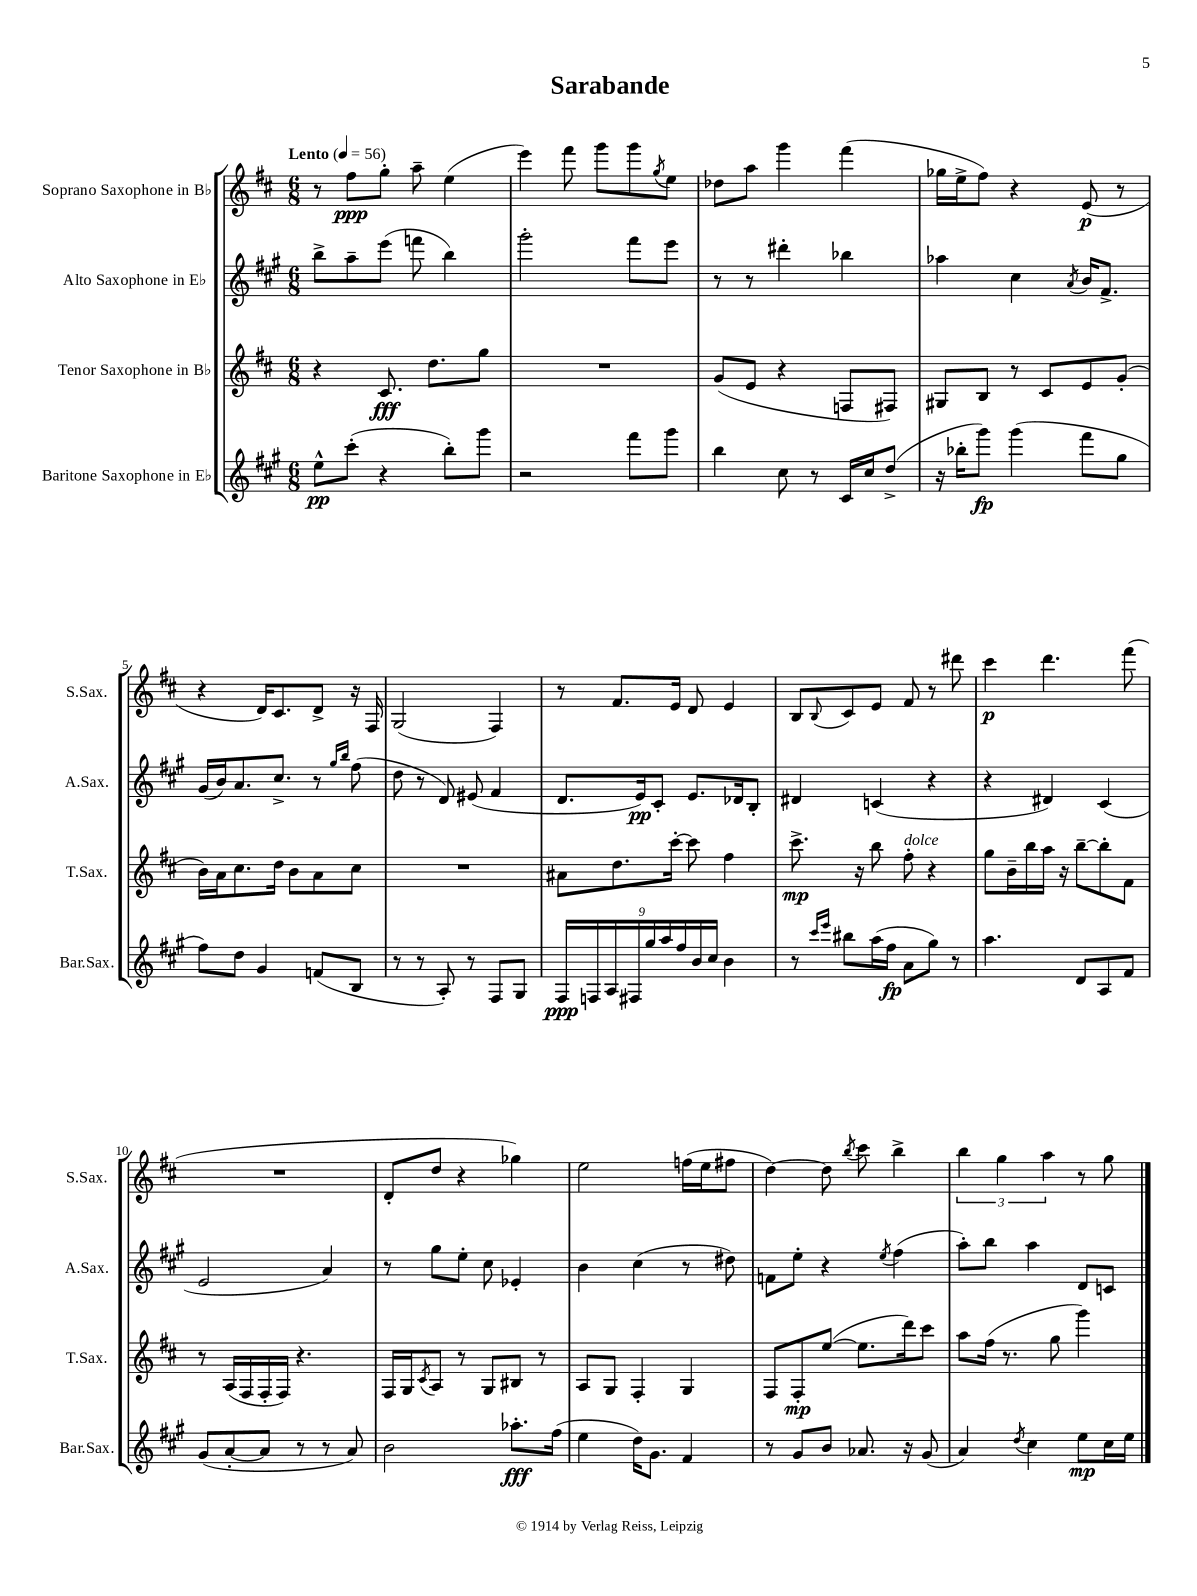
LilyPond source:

\header { title = "Sarabande" }
<<
\new StaffGroup <<
\new Staff = "s0" \with { instrumentName = "Soprano Saxophone in Bb" shortInstrumentName = "S.Sax." } {
    \clef treble \key d \major \numericTimeSignature \time 6/8 \tempo "Lento" 4 = 56
    r8 fis''8\ppp g''8-. a''8-- e''4( |
    e'''4) fis'''8 g'''8 g'''8 \acciaccatura { g''8 } e''8 |
    des''8 a''8 g'''4 fis'''4( |
    ges''16 e''16-> fis''8) r4 e'8\p( r8 |
    r4 d'16) cis'8. d'8-> r16 fis16 |
    g2( fis4) |
    r8 fis'8. e'16 d'8 e'4 |
    b8 \appoggiatura { b8 } cis'8 e'8 fis'8 r8 dis'''8 |
    cis'''4\p d'''4. fis'''8( |
    R2. |
    d'8-. d''8 r4 ges''4) |
    e''2 f''16( e''16 fis''8 |
    d''4~) d''8 \acciaccatura { b''8 } cis'''8 b''4-> |
    \tuplet 3/2 { b''4 g''4 a''4 } r8 g''8 \bar "|." |
}
\new Staff = "s1" \with { instrumentName = "Alto Saxophone in Eb" shortInstrumentName = "A.Sax." } {
    \clef treble \key a \major \numericTimeSignature \time 6/8
    b''8-> a''8-- e'''8( f'''8 b''4) |
    gis'''2-. fis'''8 e'''8 |
    r8 r8 dis'''4-. bes''4 |
    aes''4 cis''4 \acciaccatura { a'8 } b'16 fis'8.-> |
    gis'16( b'16) a'8. cis''8.-> r8 \grace { gis''16 b''16 } fis''8( |
    d''8 r8 d'8) eis'8( fis'4 |
    d'8. e'16\pp) cis'8-. e'8. des'16 b8-. |
    dis'4 c'4( r4 |
    r4 dis'4) cis'4( |
    e'2 a'4) |
    r8 gis''8 e''8-. cis''8 ees'4-. |
    b'4 cis''4( r8 dis''8) |
    f'8 e''8-. r4 \acciaccatura { e''8 } fis''4( |
    a''8-.) b''8 a''4 d'8 c'8 \bar "|." |
}
\new Staff = "s2" \with { instrumentName = "Tenor Saxophone in Bb" shortInstrumentName = "T.Sax." } {
    \clef treble \key d \major \numericTimeSignature \time 6/8
    r4 cis'8.\fff d''8. g''8 |
    R2. |
    g'8( e'8 r4 f8 fis8) |
    gis8 b8 r8 cis'8 e'8 g'8-.( |
    b'16) a'16 cis''8. d''16 b'8 a'8 cis''8 |
    R2. |
    ais'8 d''8. cis'''16~-. cis'''8 fis''4 |
    cis'''8.->\mp r16 b''8 fis''8-.^\markup { \italic "dolce" } r4 |
    g''8 b'16-- b''16 a''16 r16 b''8~-- b''8-. fis'8 |
    r8 a16( fis16 fis16-. fis16) r4. |
    fis16 g16 \acciaccatura { cis'8 } a8 r8 g8 bis8 r8 |
    a8 g8 fis4-. g4 |
    fis8 fis8-.\mp e''8~( e''8. d'''16) cis'''8 |
    a''8 fis''16( r8. g''8 g'''4) \bar "|." |
}
\new Staff = "s3" \with { instrumentName = "Baritone Saxophone in Eb" shortInstrumentName = "Bar.Sax." } {
    \clef treble \key a \major \numericTimeSignature \time 6/8
    e''8-^\pp cis'''8-.( r4 b''8-.) gis'''8 |
    r2 fis'''8 gis'''8 |
    b''4 cis''8 r8 cis'16 cis''16 d''8->( |
    r16 bes''16-. gis'''8\fp) gis'''4( fis'''8 gis''8 |
    fis''8) d''8 gis'4 f'8( b8 |
    r8 r8 a8-.) r8 fis8 gis8 |
    \tuplet 9/8 { fis16\ppp f16 a16 fis16 gis''16 a''16 fis''16 b'16 cis''16 } b'4 |
    r8 \grace { cis'''16 e'''16 } bis''8 a''16( fis''16\fp a'8 gis''8) r8 |
    a''4. d'8 a8 fis'8 |
    gis'8( a'8~-. a'8 r8 r8 a'8) |
    b'2 aes''8.-.\fff fis''16( |
    e''4 d''16) gis'8. fis'4 |
    r8 gis'8 b'8 aes'8. r16 gis'8( |
    a'4) \acciaccatura { d''8 } cis''4 e''8\mp cis''16 e''16 \bar "|." |
}
>>
>>
